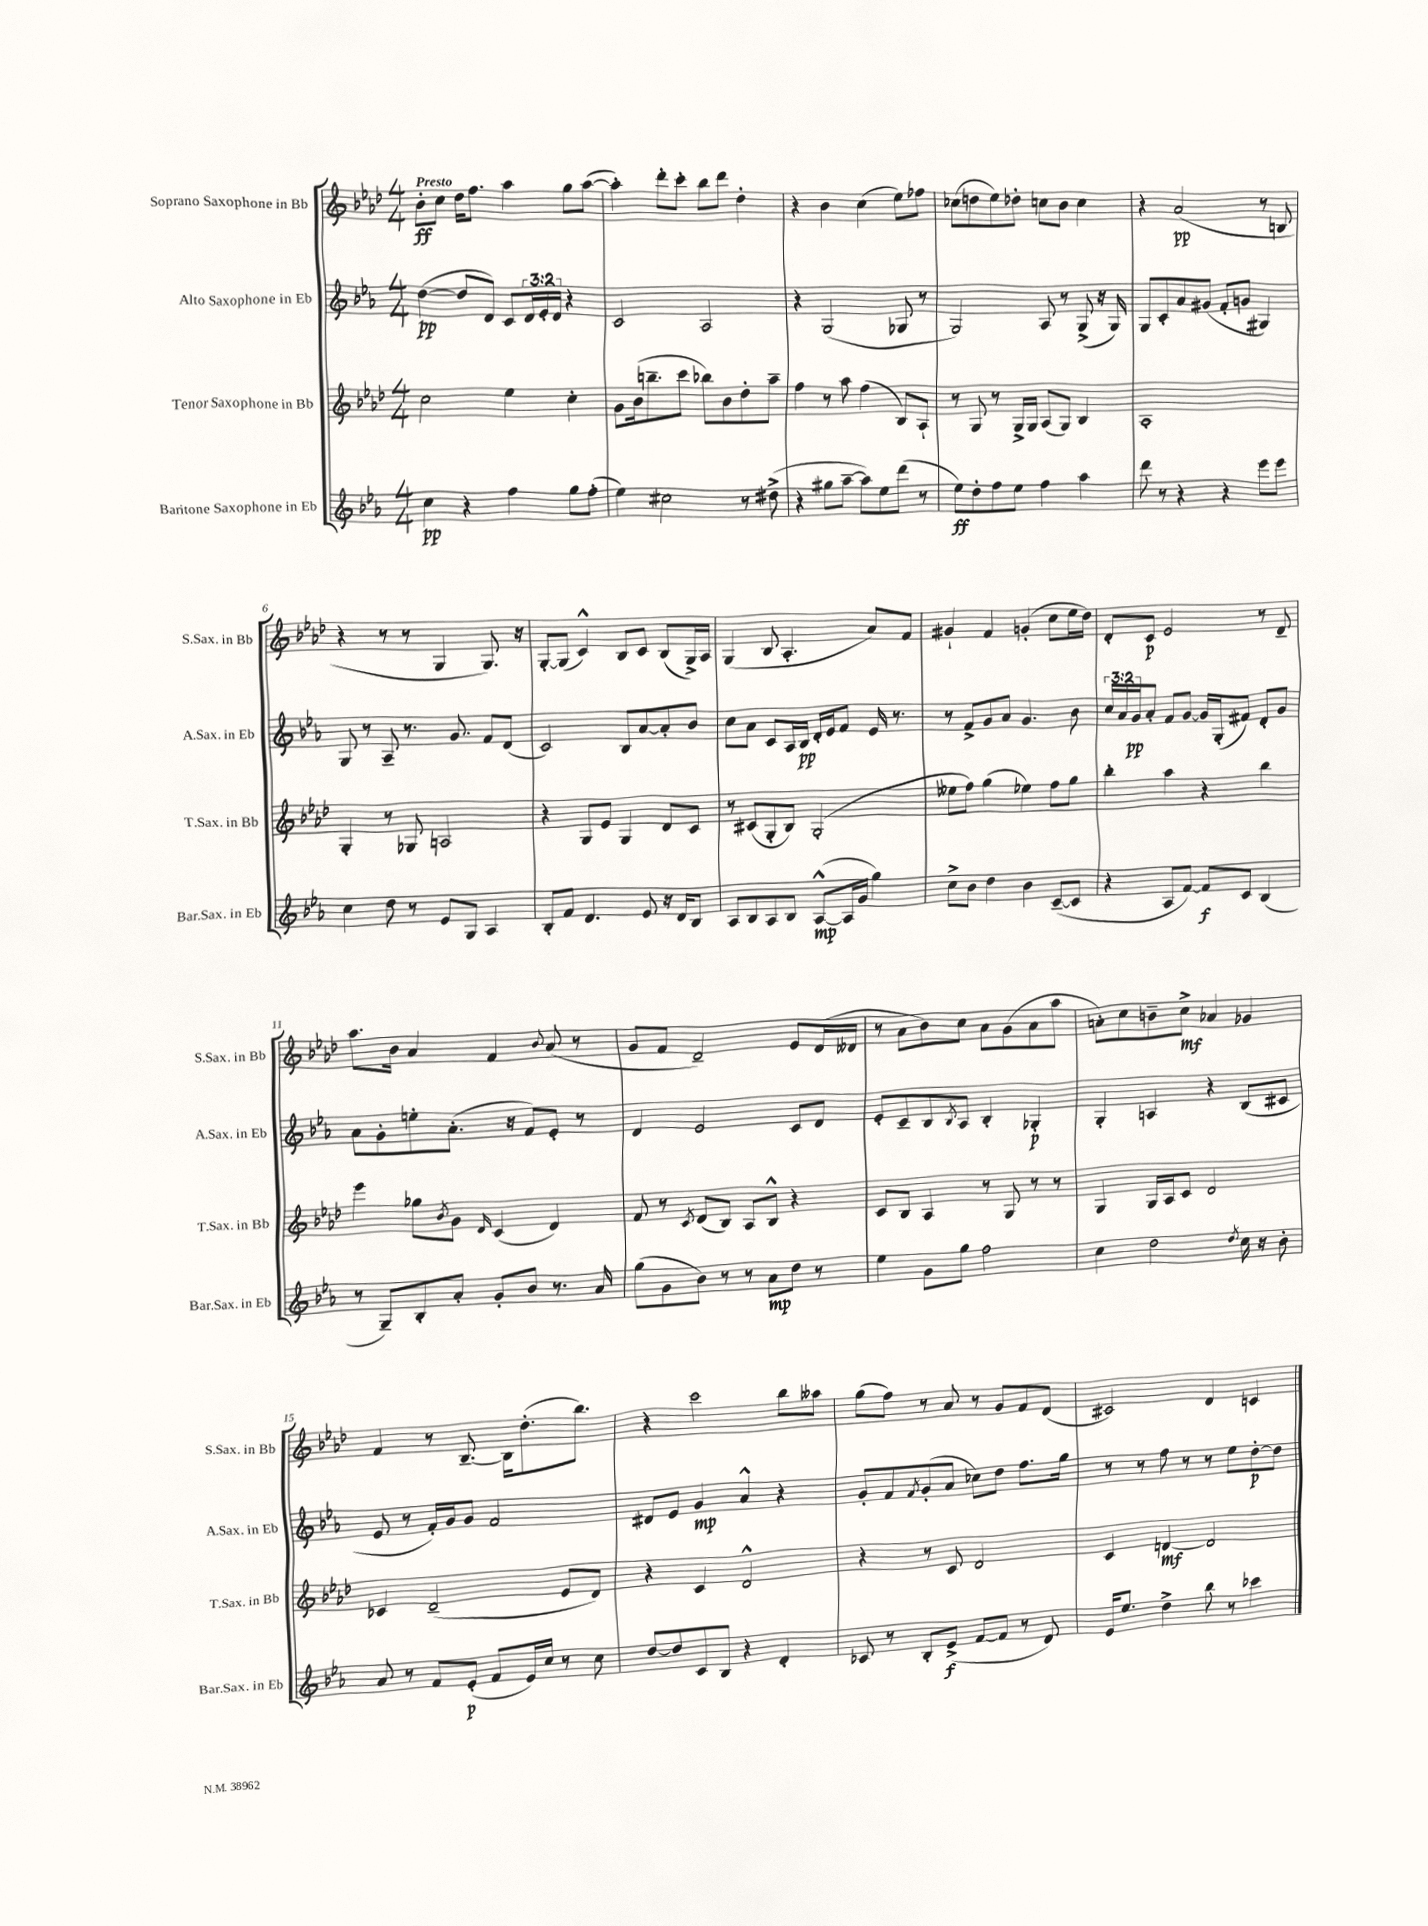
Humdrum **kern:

**kern	**dynam	**kern	**dynam	**kern	**dynam	**kern	**dynam
*part4	*part4	*part3	*part3	*part2	*part2	*part1	*part1
*staff4	*staff4	*staff3	*staff3	*staff2	*staff2	*staff1	*staff1
*I"Baritone Saxophone in Eb	*	*I"Tenor Saxophone in Bb	*	*I"Alto Saxophone in Eb	*	*I"Soprano Saxophone in Bb	*
*I'Bar.Sax. in Eb	*	*I'T.Sax. in Bb	*	*I'A.Sax. in Eb	*	*I'S.Sax. in Bb	*
*clefG2	*	*clefG2	*	*clefG2	*	*clefG2	*
*k[b-e-a-]	*	*k[b-e-a-d-]	*	*k[b-e-a-]	*	*k[b-e-a-d-]	*
*M4/4	*	*M4/4	*	*M4/4	*	*M4/4	*
=1	=1	=1	=1	=1	=1	=1	=1
!	!	!	!	!	!	!LO:TX:a:B:t=Presto	!
4cc\	pp	2cc\	.	([4dd\	pp	8b-'\L	ff
.	.	.	.	.	.	8cc\J	.
4r	.	.	.	8dd/L]	.	16dd-\KL	.
.	.	.	.	.	.	8.ff\J	.
.	.	.	.	8d/J)	.	.	.
4ff\	.	4ee-\	.	8c/L	.	4aa-\	.
.	.	.	.	24d/L	.	.	.
.	.	.	.	24e-'/	.	.	.
.	.	.	.	24d/JJ	.	.	.
8gg\L	.	4cc'\	.	4r	.	8gg\L	.
(8ff'\J	.	.	.	.	.	([8aa-\J	.
=2	=2	=2	=2	=2	=2	=2	=2
4ee-\)	.	8g\L	.	2c/	.	4aa-'\])	.
.	.	(16b-\k	.	.	.	.	.
.	.	8.bbn~\	.	.	.	.	.
2cc#X\	.	.	.	.	.	8ddd-'\L	.
.	.	8ccc\J	.	.	.	8ccc'\J	.
.	.	8bb-X\L)	.	2A-/	.	8bb-\L	.
.	.	8b-\	.	.	.	8ddd-\J	.
8r	.	8dd-'\	.	.	.	4dd-'\	.
(8dd#X^\	.	8aa-~\J	.	.	.	.	.
=3	=3	=3	=3	=3	=3	=3	=3
4r	.	4ff\	.	4r	.	4r	.
8gg#X\L	.	8r	.	(2G/	.	4b-\	.
[8aa-~\J	.	8aa-\	.	.	.	.	.
8aa-\L])	.	(4ff\	.	.	.	(4cc\	.
8ee-\	.	.	.	.	.	.	.
(8ddd\J	.	8B-/L)	.	8G-X/	.	8ee-\L)	.
8r	.	8A-`/J	.	8r	.	8ff-X\J	.
=4	=4	=4	=4	=4	=4	=4	=4
8ee-\L)	ff	8r	.	2G/)	.	(8cc-X\L	.
8dd'\	.	8G/	.	.	.	8ddn\	.
8ff\	.	8r	.	.	.	8ee-\)	.
8ee-\J	.	16G^/LL	.	.	.	8dd-X'\J	.
.	.	16G/JJ	.	.	.	.	.
4ff\	.	(8A-/L	.	8A-/	.	8ccn\L	.
.	.	8G/J)	.	8r	.	8b-\J	.
4aa-\	.	4B-/	.	(8G^/	.	4cc\	.
.	.	.	.	16r	.	.	.
.	.	.	.	16G/)	.	.	.
=5	=5	=5	=5	=5	=5	=5	=5
8ddd\	.	1A-'	.	8G/L	.	4r	.
8r	.	.	.	8c'/	.	.	.
4r	.	.	.	8a-/	.	(2a-/	pp
.	.	.	.	(8g#X/J	.	.	.
4r	.	.	.	8f'/L	.	.	.
.	.	.	.	8gn/J	.	.	.
8eee-\L	.	.	.	4G#X/)	.	8r	.
8eee-\J	.	.	.	.	.	8Bn/	.
!!LO:LB:g=z
=6	=6	=6	=6	=6	=6	=6	=6
4cc\	.	4G'/	.	8G/	.	4r	.
.	.	.	.	8r	.	.	.
8dd\	.	8r	.	8A-~/	.	8r	.
8r	.	8G-X/	.	8.r	.	8r	.
8e-/L	.	2An/	.	.	.	4G/	.
.	.	.	.	8.g/	.	.	.
8G/J	.	.	.	.	.	.	.
4A-/	.	.	.	8f/L	.	8.G/)	.
.	.	.	.	(8d/J	.	.	.
.	.	.	.	.	.	16r	.
=7	=7	=7	=7	=7	=7	=7	=7
8B-'/L	.	4r	.	2c/)	.	[8G'/L	.
8f/J	.	.	.	.	.	(8G/J]	.
4.d/	.	8G/L	.	.	.	4c^^/)	.
.	.	8e-/J	.	.	.	.	.
.	.	4G/	.	8B-/L	.	8B-/L	.
8e-/	.	.	.	[8a-/	.	8c/J	.
16r	.	8d-/L	.	8a-'/]	.	(8B-/L	.
16d/KL	.	.	.	.	.	.	.
8B-/J	.	8c/J	.	8b-/J	.	16G^/L)	.
.	.	.	.	.	.	16A-/JJ	.
=8	=8	=8	=8	=8	=8	=8	=8
8A-/L	.	8r	.	8cc\L	.	(4G/	.
8B-/	.	(8c#X/L	.	8a-\J	.	.	.
8A-/	.	8G'/	.	8c/L	.	8B-/	.
8B-/J	.	8B-/J)	.	16A-/L	.	4.A-'/	.
.	.	.	.	16B-/JJ	pp	.	.
([8A-^^/L	mp	(2G'/	.	16d'/LL	.	.	.
.	.	.	.	16e-/J	.	.	.
16A-/L]	.	.	.	8f/J	.	.	.
16g/JJ	.	.	.	.	.	.	.
4gg\)	.	.	.	16e-/	.	8a-/L)	.
.	.	.	.	8.r	.	.	.
.	.	.	.	.	.	8f/J	.
=9	=9	=9	=9	=9	=9	=9	=9
8cc^\L	.	8ee--X\L	.	8r	.	4g#X`/	.
8b-\J	.	8ff\J)	.	8f^/L	.	.	.
4dd\	.	(4gg\	.	8g/	.	4f/	.
.	.	.	.	8a-/J	.	.	.
4b-\	.	4ee-X\)	.	4.g/	.	(4gn'/	.
([8c~/L	.	8ff\L	.	.	.	8cc\L	.
8c/J]	.	8gg\J	.	8b-\	.	16ee-\L	.
.	.	.	.	.	.	16dd-\JJ)	.
=10	=10	=10	=10	=10	=10	=10	=10
4r	.	4bb-'\	.	24cc/LL	.	8d-'/L	.
.	.	.	.	24a-/	.	.	.
.	.	.	.	24g/J	pp	.	.
.	.	.	.	8a-'/J	.	8c/J	p
8A-/L	.	4aa-\	.	8f/L	.	2e-/	.
[8f/J)	.	.	.	[8g/J	.	.	.
8f/L]	f	4r	.	16g/LL]	.	.	.
.	.	.	.	(16G'/J	.	.	.
8c/J	.	.	.	8f#X/J)	.	.	.
(4B-/	.	4bb-\	.	8d'/L	.	8r	.
.	.	.	.	8g/J	.	8d-~/	.
!!LO:LB:g=z
=11	=11	=11	=11	=11	=11	=11	=11
8r	.	4eee-\	.	8a-\L	.	8.aa-\L	.
8G~/L)	.	.	.	8g'\	.	.	.
.	.	.	.	.	.	16b-\Jk	.
8B-'/	.	8gg-X\L	.	8een'\	.	4a-/	.
.	.	8qb-/	.	.	.	.	.
8a-'/J	.	8g\J	.	(8.a-'\J	.	.	.
.	.	16qqd-/	.	.	.	.	.
8g'/L	.	(4c/	.	.	.	4f/	.
.	.	.	.	16r	.	.	.
8b-/J	.	.	.	8f/L)	.	.	.
.	.	.	.	.	.	8qqb-/	.
8.r	.	4d-/)	.	8e-'/J	.	(8a-/	.
.	.	.	.	8r	.	8r	.
16a-/	.	.	.	.	.	.	.
=12	=12	=12	=12	=12	=12	=12	=12
(8gg\L	.	8f/	.	4d/	.	8g/L	.
8g\	.	8r	.	.	.	8f/J	.
.	.	8qc/	.	.	.	.	.
8b-\J)	.	(8d-/L	.	2e-/	.	2d-~/)	.
8r	.	8B-/J)	.	.	.	.	.
8r	.	8A-/L	.	.	.	.	.
8a-\L	mp	8B-^^/J	.	.	.	.	.
8dd\J	.	4r	.	8c/L	.	8e-/L	.
8r	.	.	.	8d/J	.	(16d-/L	.
.	.	.	.	.	.	16d--X/JJ	.
=13	=13	=13	=13	=13	=13	=13	=13
4ee-\	.	8c/L	.	8e-'/L	.	8r	.
.	.	8B-/J	.	8c~/	.	8a-\L	.
8g\L	.	4A-/	.	8B-/	.	8b-\)	.
.	.	.	.	8qB-/	.	.	.
8gg\J	.	.	.	8A-/J	.	8cc\J	.
2ff\	.	8r	.	4B-'/	.	8a-\L	.
.	.	8G/	.	.	.	(8g\	.
.	.	8r	.	4G-X'/	p	8a-\	.
.	.	8r	.	.	.	8aa-\J	.
=14	=14	=14	=14	=14	=14	=14	=14
4cc\	.	4G/	.	4G'/	.	8an'\L)	.
.	.	.	.	.	.	8cc\	.
2dd\	.	16G/LL	.	4An/	.	8bn~\	.
.	.	16A-/J	.	.	.	.	.
.	.	8c/J	.	.	.	8cc^\J	mf
.	.	2d-/	.	4r	.	4a-X/	.
8qdd/	.	.	.	.	.	.	.
16cc\	.	.	.	(8B-/L	.	4g-X/	.
16r	.	.	.	.	.	.	.
8b-'\	.	.	.	8c#X/J	.	.	.
!!LO:LB:g=z
=15	=15	=15	=15	=15	=15	=15	=15
8a-/	.	4c-X/	.	8e-/	.	4f/	.
8r	.	.	.	8r	.	.	.
8f/L	.	(2d-~/	.	16f'/LL)	.	8r	.
.	.	.	.	16g/J	.	.	.
(8e-'/J	p	.	.	8g/J	.	[8.B-~/	.
8f/L	.	.	.	2f/	.	.	.
.	.	.	.	.	.	16B-\KL]	.
16e-/L)	.	.	.	.	.	(8.dd-'\	.
16cc/JJ	.	.	.	.	.	.	.
8r	.	8e-/L	.	.	.	.	.
.	.	.	.	.	.	8.bb-\J)	.
8cc\	.	8d-/J)	.	.	.	.	.
=16	=16	=16	=16	=16	=16	=16	=16
[8dd/L	.	4r	.	8d#X/L	.	4r	.
8dd/]	.	.	.	8e-/J	.	.	.
8c/	.	4c/	.	4g/	mp	2ccc\	.
8B-/J	.	.	.	.	.	.	.
4r	.	2d-^^/	.	4a-^^/	.	.	.
4d'/	.	.	.	4r	.	8bb-\L	.
.	.	.	.	.	.	8aa--X\J	.
=17	=17	=17	=17	=17	=17	=17	=17
8c-X/	.	4r	.	8g'/L	.	(8gg\L	.
8r	.	.	.	8f/	.	8ff\J)	.
.	.	.	.	8qf/	.	.	.
8B-'/L	.	8r	.	(8g'/	.	8r	.
(8e-^/J	f	8c/	.	8a-/J	.	8a-/	.
[8f/L	.	2d-/	.	8cc-X\L)	.	8r	.
8f/J]	.	.	.	8dd\J	.	8g/L	.
8r	.	.	.	8.ff\L	.	8f/	.
8d/)	.	.	.	.	.	(8d-/J	.
.	.	.	.	16gg\Jk	.	.	.
=18	=18	=18	=18	=18	=18	=18	=18
16e-/KL	.	4c/	.	8r	.	2c#X/)	.
8.ee-/J	.	.	.	.	.	.	.
.	.	.	.	8r	.	.	.
4dd^\	.	[4dn/	mf	8ff\	.	.	.
.	.	.	.	8r	.	.	.
8bb-\	.	2d/]	.	8r	.	4d-/	.
8r	.	.	.	8ee-\L	.	.	.
4ccc-X\	.	.	.	[8dd'\	p	4cn/	.
.	.	.	.	8dd\J]	.	.	.
==	==	==	==	==	==	==	==
*-	*-	*-	*-	*-	*-	*-	*-
